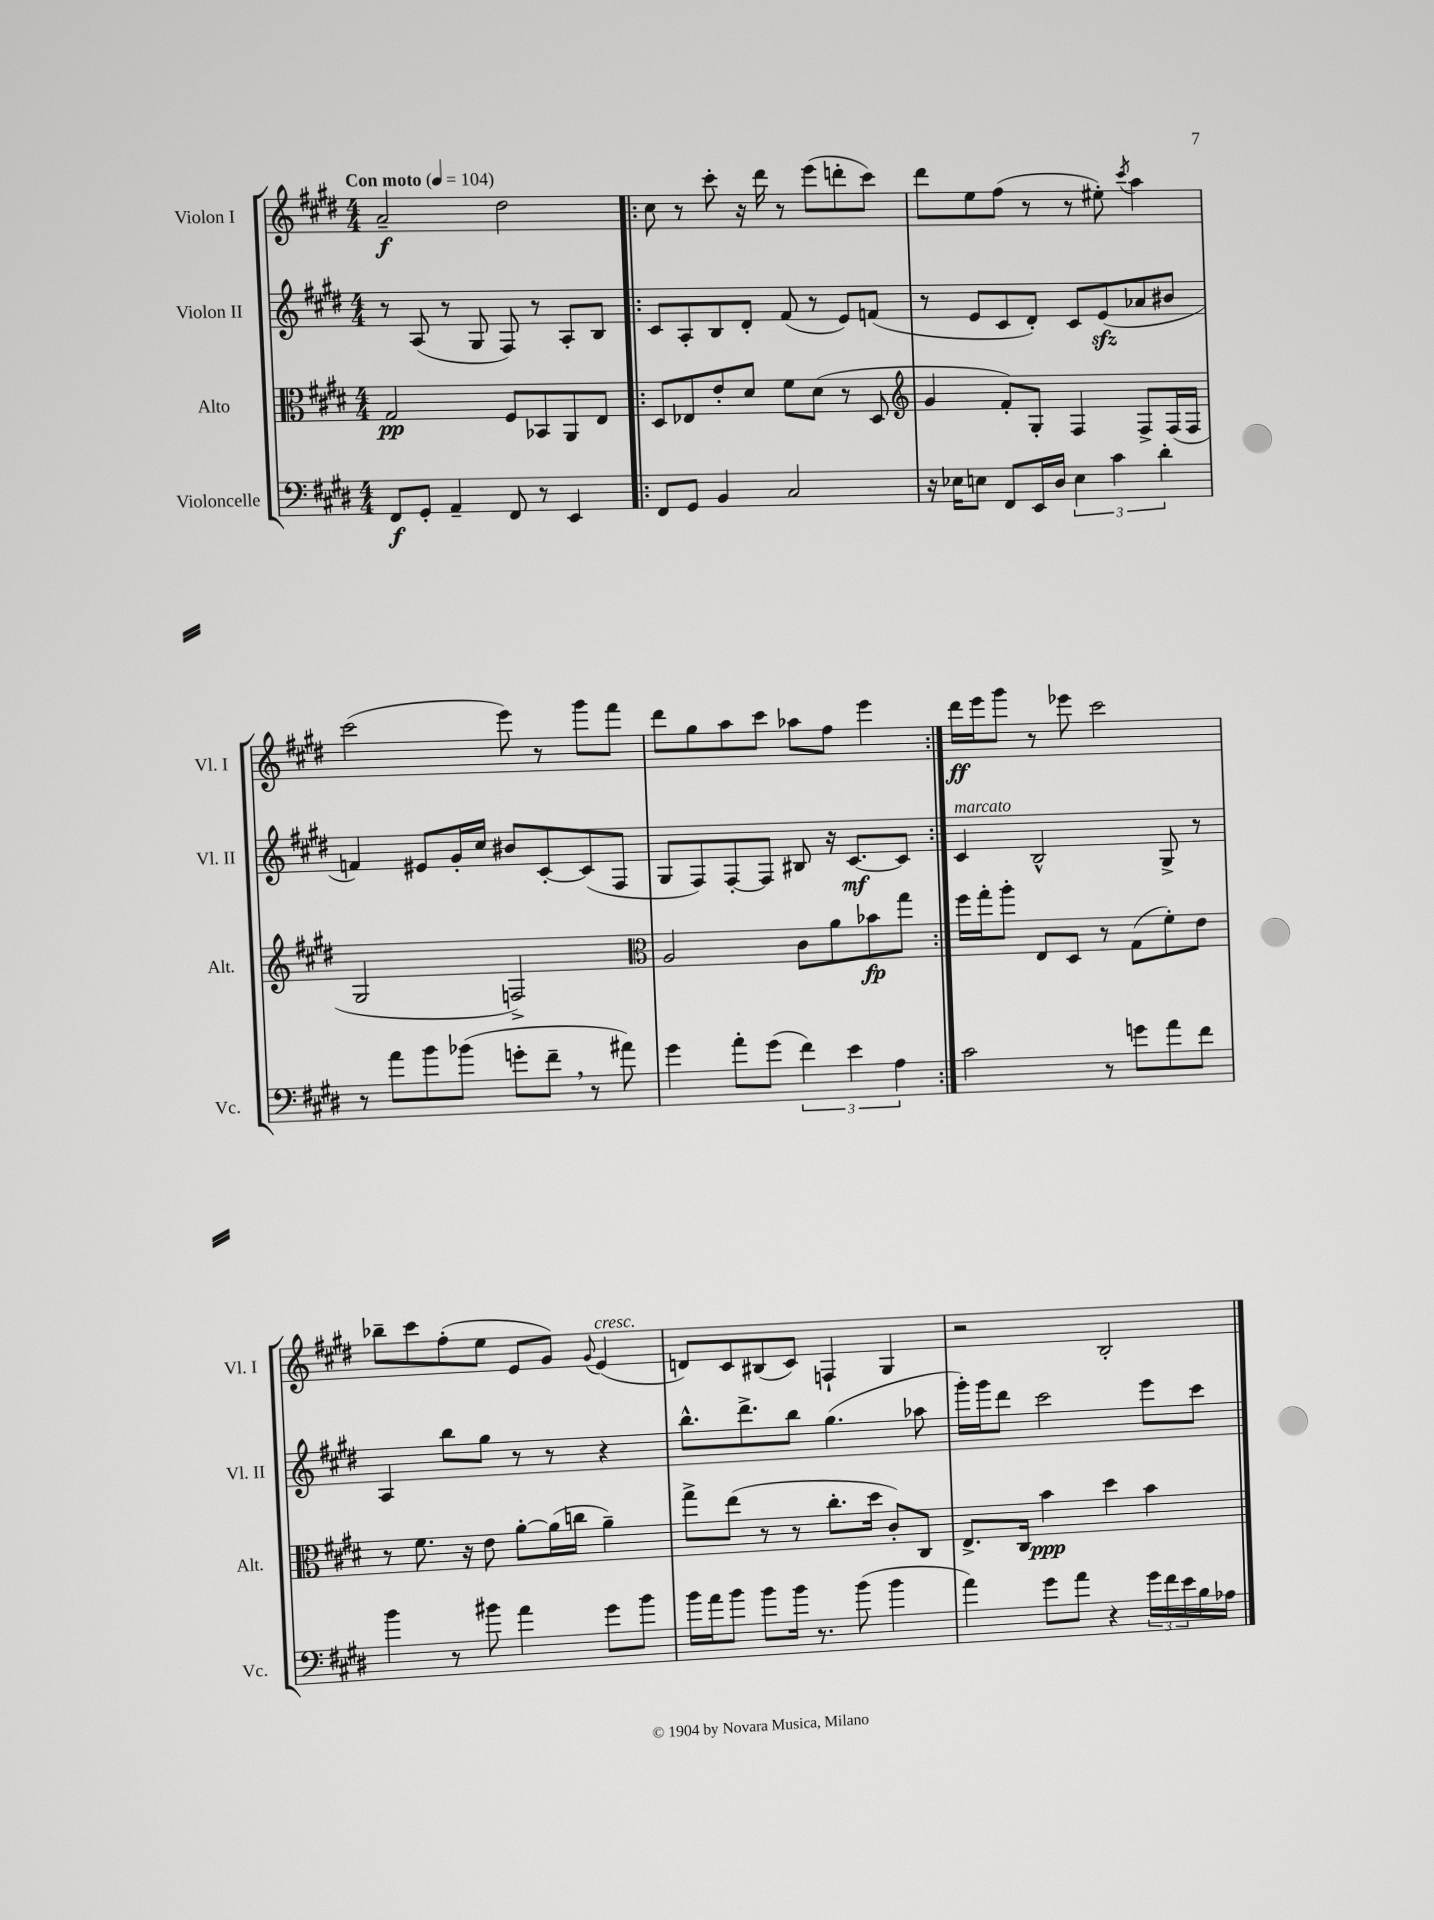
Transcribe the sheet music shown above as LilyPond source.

<<
\new StaffGroup <<
\new Staff = "s0" \with { instrumentName = "Violon I" shortInstrumentName = "Vl. I" } {
    \clef treble \key e \major \numericTimeSignature \time 4/4 \tempo "Con moto" 4 = 104
    a'2--\f dis''2 |
    \repeat volta 2 { cis''8 r8 cis'''8-. r16 dis'''16 r8 e'''8( d'''8-. cis'''8) |
    dis'''8 e''8 fis''8( r8 r8 eis''8-.) \acciaccatura { cis'''8 } a''4 |
    cis'''2( e'''8) r8 gis'''8 fis'''8 |
    dis'''8 gis''8 a''8 cis'''8 aes''8 fis''8 e'''4 | }
    dis'''16\ff e'''16 gis'''8 r8 ees'''8 cis'''2 |
    bes''8-- cis'''8 fis''8-.( e''8 e'8 gis'8) \appoggiatura { gis'8 } e'4^\markup { \italic "cresc." }( |
    d'8) cis'8 bis8( cis'8) f4-! gis4 |
    r2 b2-. \bar "|." |
}
\new Staff = "s1" \with { instrumentName = "Violon II" shortInstrumentName = "Vl. II" } {
    \clef treble \key e \major \numericTimeSignature \time 4/4
    r8 a8( r8 gis8 fis8) r8 a8-. b8 |
    \repeat volta 2 { cis'8 a8-. b8 dis'8-. fis'8( r8 e'8) f'8( |
    r8 e'8 cis'8 dis'8-.) cis'8 e'8\sfz( aes'8 bis'8 |
    f'4) eis'8 gis'16-. cis''16 bis'8 cis'8~-. cis'8( fis8 |
    gis8 fis8) fis8~-. fis8 bis8 r16 cis'8.~\mf cis'8 | }
    cis'4^\markup { \italic "marcato" } b2-^ gis8-> r8 |
    a4 b''8 gis''8 r8 r8 r4 |
    b''8.-^ dis'''8.-> b''8 gis''4.( aes''8 |
    gis'''16-.) gis'''16 dis'''8 cis'''2 e'''8 cis'''8 \bar "|." |
}
\new Staff = "s2" \with { instrumentName = "Alto" shortInstrumentName = "Alt." } {
    \clef alto \key e \major \numericTimeSignature \time 4/4
    gis2\pp fis8 bes,8 a,8 e8 |
    \repeat volta 2 { dis8 ees8 e'8-. dis'8 fis'8 dis'8( r8 dis8 |
    \clef treble gis'4 fis'8-.) gis8-. fis4 fis8-> fis16( fis16 |
    gis2 f2->) |
    \clef alto a2 cis'8 a'8 bes'8\fp gis''8 | }
    fis''16 gis''16-. a''8-. e8 dis8 r8 gis8( fis'8-.) e'8 |
    r8 fis'8. r16 e'8 a'8~-. a'16( c''16 a'4--) |
    gis''8-> e''8( r8 r8 cis''8.-. dis''16 cis'8-.) cis8 |
    e8.-> cis16 b'4\ppp dis''4 b'4 \bar "|." |
}
\new Staff = "s3" \with { instrumentName = "Violoncelle" shortInstrumentName = "Vc." } {
    \clef bass \key e \major \numericTimeSignature \time 4/4
    fis,8\f gis,8-. a,4-- fis,8 r8 e,4 |
    \repeat volta 2 { fis,8 gis,8 b,4 cis2 |
    r16 ees16 e8 fis,8 e,16 dis16 \tuplet 3/2 { e4 cis'4 dis'4-. } |
    r8 a'8 b'8 bes'8( g'8-. fis'8-- \breathe r8 ais'8) |
    gis'4 a'8-. gis'8( \tuplet 3/2 { fis'4) e'4 a4 } | }
    cis'2 r8 g'8 a'8 fis'8 |
    b'4 r8 bis'8 a'4 gis'8 bis'8 |
    b'16 a'16 b'8 b'8 b'16 r8. b'8( b'4 |
    a'4) gis'8 a'8 r4 \tuplet 3/2 { gis'16 fis'16 e'16 } b16 aes16 \bar "|." |
}
>>
>>
\layout { \context { \Score \remove "Bar_number_engraver" } }
